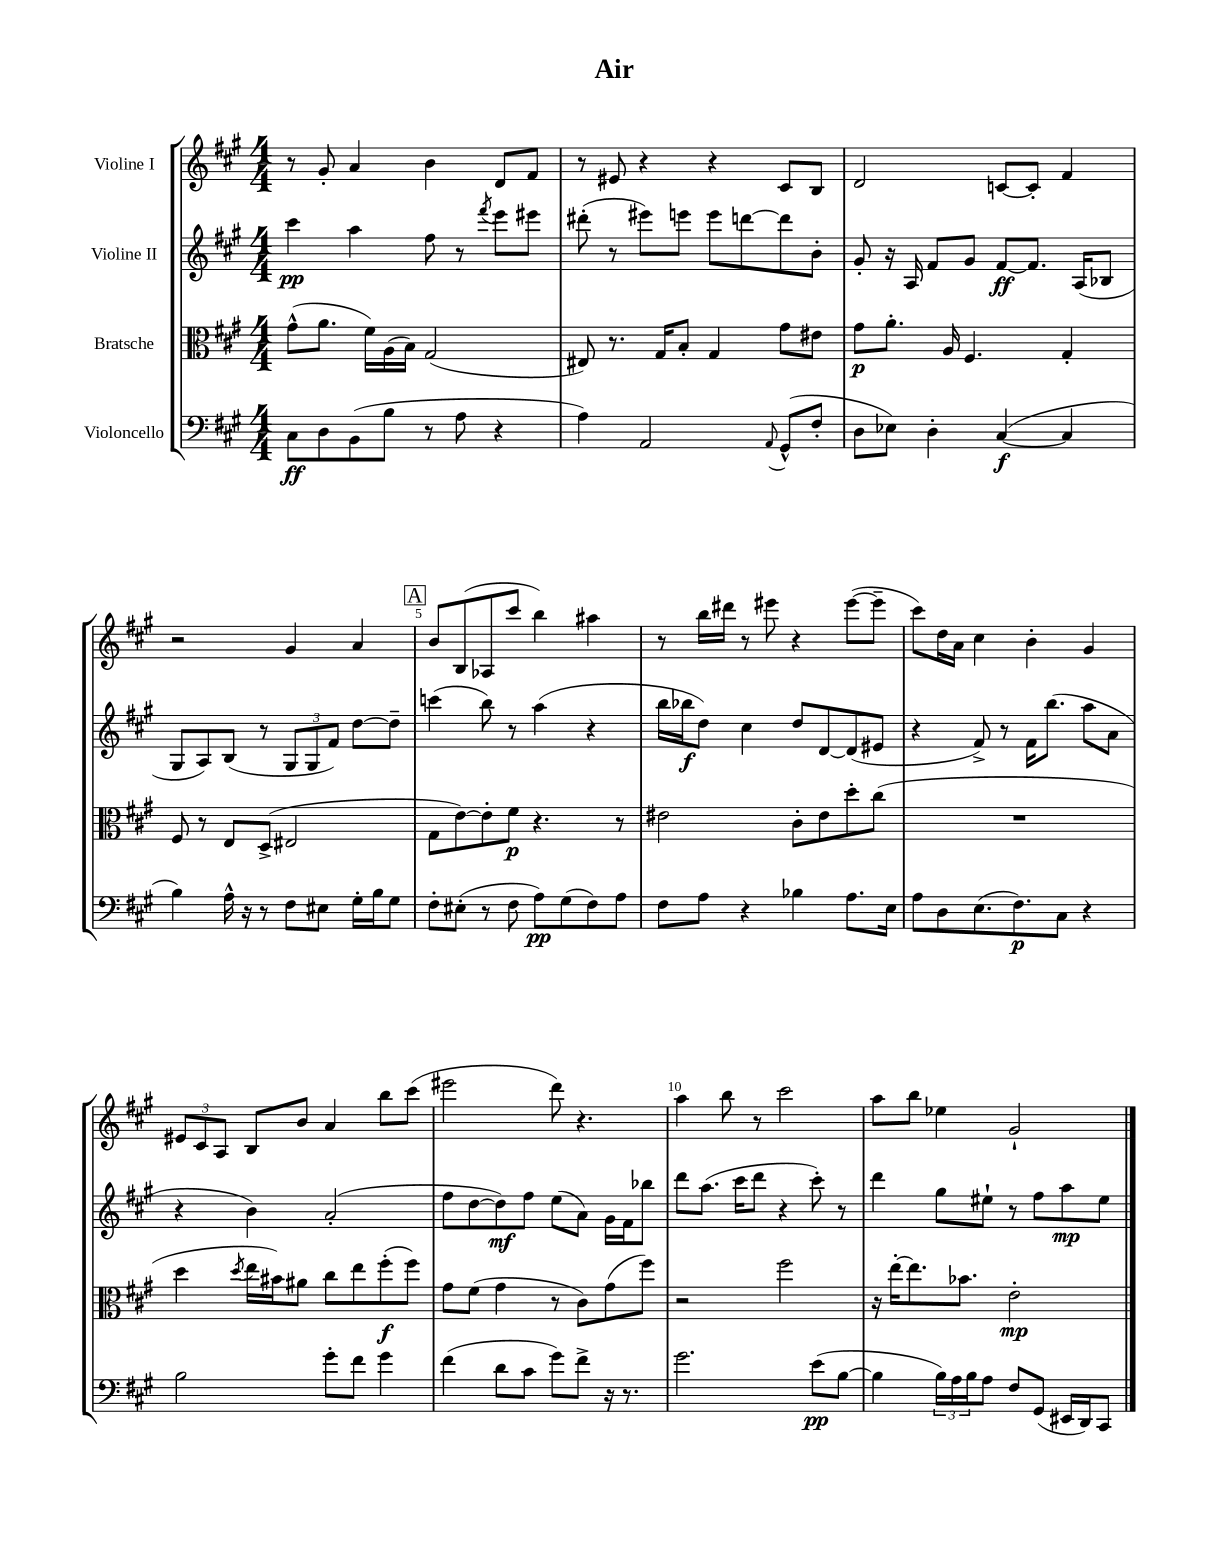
\header { title = "Air" }
<<
\new StaffGroup <<
\new Staff = "s0" \with { instrumentName = "Violine I" } {
    \clef treble \key a \major \numericTimeSignature \time 4/4
    r8 gis'8-. a'4 b'4 d'8 fis'8 |
    r8 eis'8 r4 r4 cis'8 b8 |
    d'2 c'8~ c'8-. fis'4 |
    r2 gis'4 a'4 |
    \mark \markup { \box "A" } b'8 b8( aes8 cis'''8 b''4) ais''4 |
    r8 b''16 dis'''16 r8 eis'''8 r4 eis'''8~( eis'''8-- |
    cis'''8) d''16 a'16 cis''4 b'4-. gis'4 |
    \tuplet 3/2 { eis'8 cis'8 a8 } b8 b'8 a'4 b''8 cis'''8( |
    eis'''2 d'''8) r4. |
    a''4 b''8 r8 cis'''2 |
    a''8 b''8 ees''4 gis'2-! \bar "|." |
}
\new Staff = "s1" \with { instrumentName = "Violine II" } {
    \clef treble \key a \major \numericTimeSignature \time 4/4
    cis'''4\pp a''4 fis''8 r8 \acciaccatura { fis'''8 } e'''8 eis'''8 |
    dis'''8-.( r8 eis'''8) e'''8 e'''8 d'''8~ d'''8 b'8-. |
    gis'8-. r16 a16 fis'8 gis'8 fis'8~\ff fis'8. a16( bes8 |
    gis8 a8) b8( r8 \tuplet 3/2 { gis8 gis8 fis'8) } d''8~ d''8-- |
    \mark \markup { \box "A" } c'''4( b''8) r8 a''4( r4 |
    b''16 bes''16\f d''8) cis''4 d''8 d'8~ d'8( eis'8 |
    r4 fis'8->) r8 fis'16 b''8.( a''8 a'8 |
    r4 b'4) a'2-.( |
    fis''8 d''8~ d''8\mf) fis''8 e''8( a'8) gis'16 fis'16 bes''8 |
    d'''8 a''8.( cis'''16 d'''8 r4 cis'''8-.) r8 |
    d'''4 gis''8 eis''8-! r8 fis''8 a''8\mp eis''8 \bar "|." |
}
\new Staff = "s2" \with { instrumentName = "Bratsche" } {
    \clef alto \key a \major \numericTimeSignature \time 4/4
    gis'8-^( a'8. fis'16) a16( b16) gis2( |
    eis8) r8. gis16 b8-. gis4 gis'8 eis'8 |
    gis'8\p a'8.-. a16 fis4. gis4-. |
    fis8 r8 e8 d8->( eis2 |
    \mark \markup { \box "A" } gis8 e'8~) e'8-. fis'8\p r4. r8 |
    eis'2 cis'8-. eis'8 d''8-. cis''8( |
    R1 |
    d''4 \acciaccatura { d''8 } e''16 bis'16) ais'8 cis''8 e''8 fis''8-.\f( fis''8) |
    gis'8 fis'8( gis'4 r8 cis'8) gis'8( fis''8) |
    r2 fis''2 |
    r16 e''16~-. e''8. bes'8. e'2-.\mp \bar "|." |
}
\new Staff = "s3" \with { instrumentName = "Violoncello" } {
    \clef bass \key a \major \numericTimeSignature \time 4/4
    cis8\ff d8 b,8( b8 r8 a8 r4 |
    a4) a,2 \appoggiatura { a,8 } gis,8-^( fis8-. |
    d8 ees8) d4-. cis4~\f( cis4 |
    b4) a16-^ r16 r8 fis8 eis8 gis16-. b16 gis8 |
    \mark \markup { \box "A" } fis8-. eis8-.( r8 fis8 a8\pp) gis8( fis8) a8 |
    fis8 a8 r4 bes4 a8. e16 |
    a8 d8 e8.( fis8.\p) cis8 r4 |
    b2 gis'8-. fis'8 gis'4 |
    fis'4( d'8 cis'8 gis'8) fis'8-> r16 r8. |
    gis'2. e'8\pp( b8~ |
    b4 \tuplet 3/2 { b16) a16 b16 } a8 fis8 gis,8( eis,16 d,16) cis,8 \bar "|." |
}
>>
>>
\layout { \context { \Score \override BarNumber.break-visibility = ##(#f #t #t) barNumberVisibility = #(every-nth-bar-number-visible 5) } }
